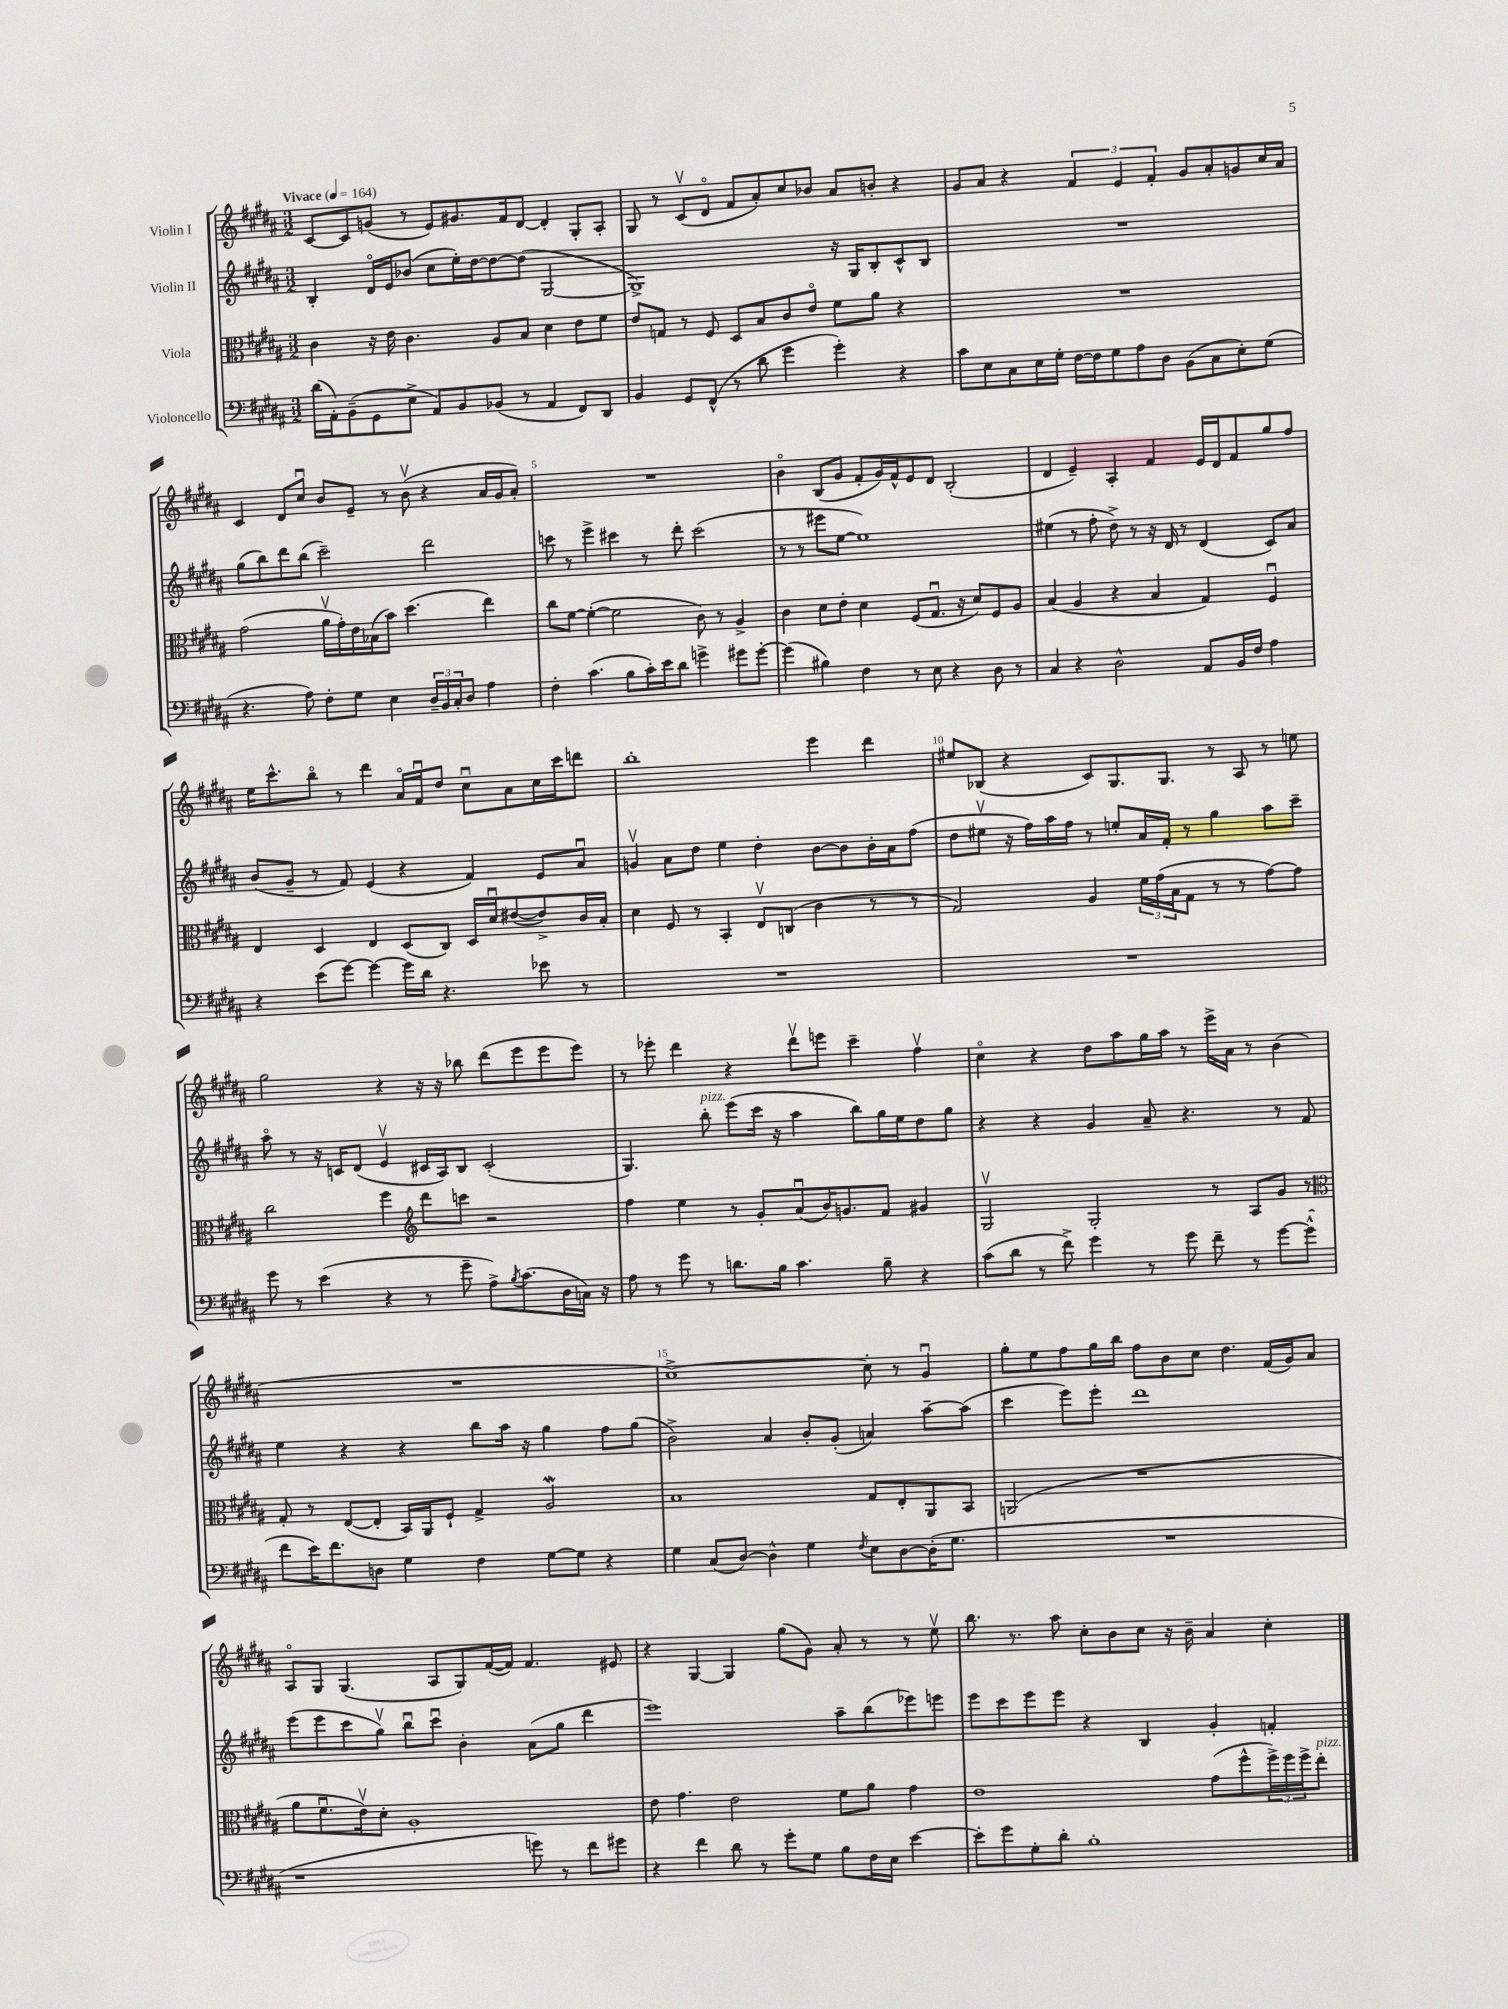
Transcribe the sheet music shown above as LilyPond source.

<<
\new StaffGroup <<
\new Staff = "s0" \with { instrumentName = "Violin I" } {
    \clef treble \key b \major \numericTimeSignature \time 3/2 \tempo "Vivace" 4 = 164
    cis'8~ cis'8 g'8( r8 e'8) gis'8. fis'16 dis'8~ dis'4-. gis8-. ais8-. |
    gis8 r8 cis'8\upbow( dis'8\flageolet fis'8 ais'8-.) cis''8 bes'8 ais'8 b'8-. r4 |
    gis'8 ais'8 r4 \tuplet 3/2 { fis'4 e'4 fis'4-. } gis'8 ais'8-. g'8 cis''16 ais'16 |
    cis'4 dis'8 cis''8\downbow b'8 e'8-- r8 b'8\upbow( r4 ais'16 gis'16 ais'8-.) |
    R1. |
    b'4\flageolet b8( gis'8 fis'8-. gis'16) fis'16-^ e'8 dis'8 b2-.( |
    dis'4 e'4--) ais4-. fis'4 e'16 dis'16 fis'8 gis''8 fis''8 |
    e''16 cis'''8.-^ b''8\flageolet r8 dis'''4 ais'16\flageolet fis'16\downbow dis''8 cis''8\downbow ais'8 cis''16 cis'''16 d'''8 |
    b''1-. e'''4 dis'''4 |
    eis''8 bes8( r4 cis'8) gis8. gis8. r8 ais8 r8 e''8 |
    gis''2 r4 r16 r16 bes''8 dis'''8( e'''8 e'''8 e'''8) |
    r8 ees'''8-. dis'''4 r4 dis'''8\upbow e'''8 cis'''4-- fis''4\upbow |
    cis''4\flageolet r4 dis''8 ais''8 gis''16 ais''16 r8 e'''16-> ais'16 r8 b'4( |
    R1. |
    cis''1~->) cis''8-. r8 gis'4\downbow |
    gis''8-. e''8 fis''8 gis''16 b''16 fis''8 b'8 cis''8 dis''4. fis'16( gis'16) ais'8 |
    ais8\flageolet gis8 gis4.( ais8 gis8) fis'16~( fis'16) fis'4. eis'8 |
    r4 gis4~ gis4 gis''8( gis'8) ais'8-. r8 r8 e''8\upbow |
    b''8. r8. ais''8 cis''8-. b'8 cis''8 r16 b'16-- ais'4 cis''4-. \bar "|." |
}
\new Staff = "s1" \with { instrumentName = "Violin II" } {
    \clef treble \key b \major \numericTimeSignature \time 3/2
    b4-. dis'16\flageolet e'16 bes'8( cis''8 e''16-.) dis''16~ dis''8~ dis''8( gis2~ |
    gis1->) r16 gis16 b8-. cis'8-^ b8 |
    R1. |
    gis''8( b''8) dis'''8 b''8( cis'''2--) dis'''2 |
    c'''8 r8 e'''4-> cis'''4 r8 dis'''8-. cis'''2( |
    r8 r8 eis'''8 e''8~ e''1) |
    eis''4( r8 fis''8-. dis''8->) r8 r16 dis'16 r8 dis'4( cis'8) ais'8 |
    b'8( gis'8-- r8 fis'8) e'4( r4 fis'4) e'8 ais'8\downbow |
    g'4\upbow ais'8 dis''8 e''4 dis''4-. b'8~ b'8 b'16-. ais'16 fis''8( |
    dis''8 eis''8\upbow r16 fis''16) ais''16 fis''16 r8 e''8-. ais'16 fis'16-. r8 gis''4 ais''8 cis'''8-- |
    ais''8\flageolet r8 r16 c'16 dis'8( e'4\upbow cis'16 ais16) b8 cis'2-.( |
    gis4.) b''8-.^\markup { \italic "pizz." } e'''8( cis'''16 r16 ais''4 b''8) gis''16 e''16 dis''8 gis''8 |
    r4 r4 gis'4 ais'8-- r4. r8 fis'8 |
    e''4 r4 r4 b''8 ais''16 r16 gis''4 fis''8 gis''8( |
    b'2->) ais'4 b'8-. gis'8-.( a'4) ais''8~-- ais''8( |
    cis'''4 e'''8) e'''8-. dis'''1 |
    e'''8( e'''8 cis'''8 gis''8\upbow) b''8\downbow cis'''8\downbow b'4-. ais'8( gis''8 dis'''4 |
    e'''1) ais''8-- b''8( ees'''8) e'''8 |
    e'''8 cis'''8 e'''8 e'''8 r4 b4 gis'4-. f'4-. \bar "|." |
}
\new Staff = "s2" \with { instrumentName = "Viola" } {
    \clef alto \key b \major \numericTimeSignature \time 3/2
    cis'4 r16 e'16 cis'4. ais8 b8 dis'4 e'8 fis'8 |
    e'8 g8 r8 fis8 dis8 b8 cis'8 e'8\flageolet fis'8 ais'8 r4 |
    R1. |
    gis'2( ais'16\upbow gis'16-.) e'16 bes16( b'8) dis''4.( e''4) |
    cis''8 fis'8~ fis'4~-.( fis'2 cis'8) r8 ais4-> |
    cis'4 dis'8 e'8-. dis'4 fis8( gis8.\downbow r16 dis'8) fis8 ais8 |
    b4( ais4 r4 b4 gis4) fis4\downbow |
    e4 dis4 e4 dis8( cis8) dis16 dis'16\downbow eis'8~( eis'8->) cis'16 b16-. |
    dis'4 fis8 r8 b,4-. e8\upbow c8( cis'4 r8 r8 |
    gis2) ais4 \tuplet 3/2 { fis'16 gis'16( b16 } gis8 r8 r8 gis'8~) gis'8 |
    cis''2 fis''4 \clef treble dis'''8 c'''8 r2 |
    fis''4 e''4 r8 gis'8-. ais'8\downbow( b'16) g'8. fis'8 gis'4 |
    gis2\upbow gis2-. r8 ais8 gis'8 r8 |
    \clef alto gis8-. r8 e8~( e8-. b,16) ais,16 fis8-! gis4-> ais2\mordent |
    b1 gis8 e8-. ais,8 b,8 |
    a,2( r1 |
    ais'8 fis'8.\downbow e'16\upbow) dis'8-. ais1-. |
    e'8 gis'4. e'2 fis'8 ais'8 gis'4 |
    e'1 gis'8( fis''8-^ \tuplet 3/2 { fis''16->) fis''16 fis''16-> } e''8-.^\markup { \italic "pizz." } \bar "|." |
}
\new Staff = "s3" \with { instrumentName = "Violoncello" } {
    \clef bass \key b \major \numericTimeSignature \time 3/2
    dis'16( ais,16-.) b,8--( gis,8 e8-> ais,8) b,8 bes,8( r8 ais,4 fis,8) dis,8 |
    b,4 gis,8 fis,8-^( r8 dis'8 gis'4 gis'4-.) r4 |
    cis'8 e8 cis8 e16 gis16-. fis16~ fis16 gis8 ais8 dis8 b,8( cis8 e8-.) gis8( |
    r4. ais8) fis8-. gis8 e4 \tuplet 3/2 { dis16-- b,16 cis16-. } dis8 ais4 |
    fis4-. cis'4.( b8 cis'16-.) e'16 dis'8 g'4-> gis'8 gis'8~-. |
    gis'4( bis4) fis4 r8 e8 r4 dis8 r8 |
    cis4 r4 dis2-^ ais,8 b,16 fis16 ais4 |
    r4 e'8( gis'8~) gis'4~ gis'16 dis'16 r4. ees'8 r8 |
    R1. |
    R1. |
    gis'8 r8 e'4( r4 r8 gis'8-- ais8->) \acciaccatura { b8 } cis'8.( dis16 c16) r16 |
    ais8 r8 gis'8 r8 d'8. b16 cis'4. b8-- r4 |
    cis'8( dis'8 r8 fis'8->) gis'4 r8 gis'8 fis'8-- r8 gis'8~ gis'8-^( |
    fis'8 e'16) fis'8. d8 gis4 fis4 gis8~ gis8 r4 |
    gis4 cis8( dis8~) dis4-^ gis4 \acciaccatura { fis8 } e8 dis8~ dis16-.( gis8. |
    R1. |
    r1 g'8) r8 fis'8 gis'8 |
    r4 fis'4 dis'8 r8 gis'8-. gis8 b8 fis16 e16 e'4~ |
    e'8-. gis'8 gis8-. dis'8-. b1-. \bar "|." |
}
>>
>>
\layout { \context { \Score \override BarNumber.break-visibility = ##(#f #t #t) barNumberVisibility = #(every-nth-bar-number-visible 5) } }
